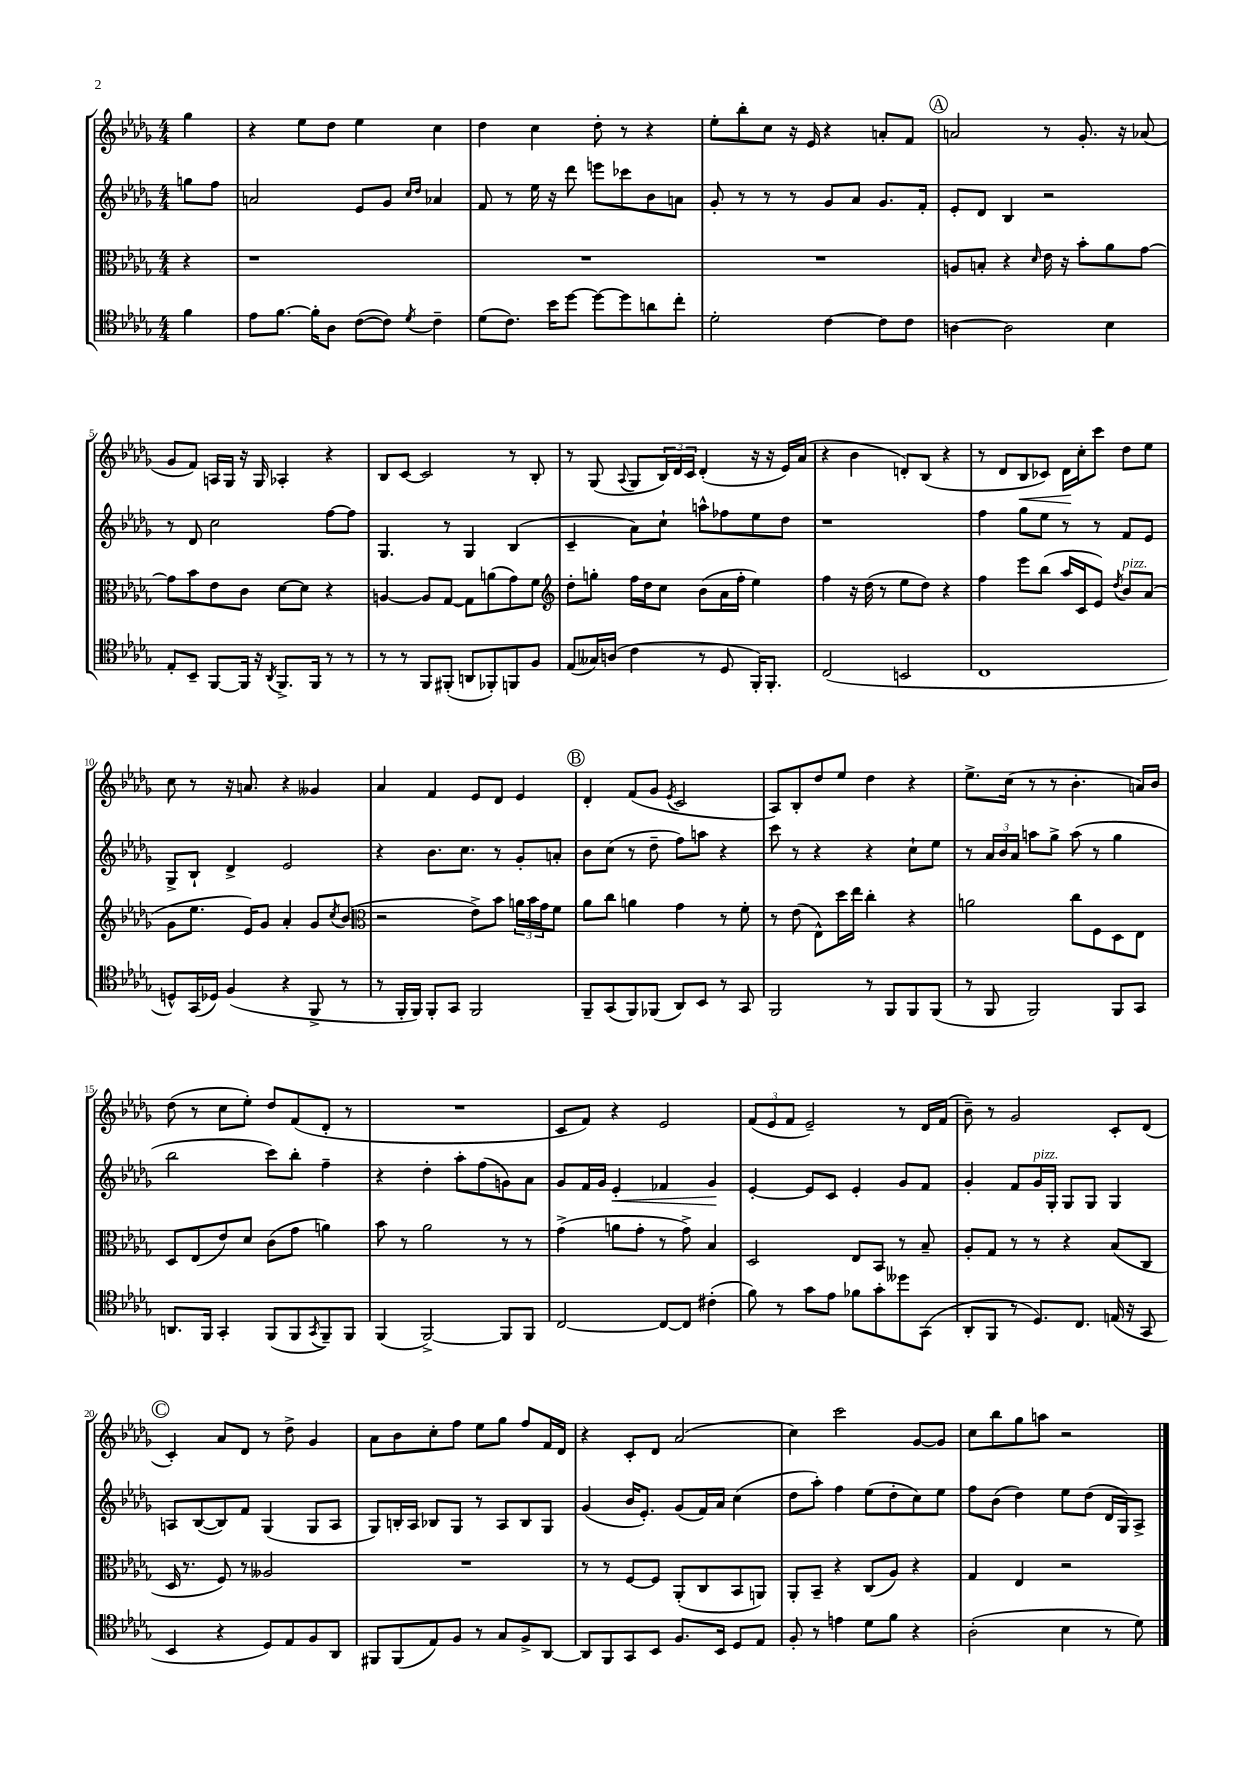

**kern	**kern	**kern	**dynam	**kern	**dynam
*part4	*part3	*part2	*part2	*part1	*part1
*staff4	*staff3	*staff2	*staff2	*staff1	*staff1
*clefC4	*clefC3	*clefG2	*	*clefG2	*
*k[b-e-a-d-g-]	*k[b-e-a-d-g-]	*k[b-e-a-d-g-]	*	*k[b-e-a-d-g-]	*
*M4/4	*M4/4	*M4/4	*	*M4/4	*
=	=	=	=	=	=
4f\	4r	8ggn\L	.	4gg-\	.
.	.	8ff\J	.	.	.
=1	=1	=1	=1	=1	=1
8e-\L	1r	2an/	.	4r	.
[8.f\J	.	.	.	.	.
.	.	.	.	8ee-\L	.
16f'\KL]	.	.	.	.	.
8A-\J	.	.	.	8dd-\J	.
([8c\L	.	8e-/L	.	4ee-\	.
8c\J])	.	8g-/J	.	.	.
.	.	16qqcc/LL	.	.	.
8qd-/	.	16qqdd-/JJ	.	.	.
4c~\	.	4a-X/	.	4cc\	.
=2	=2	=2	=2	=2	=2
(8d-\L	1r	8f/	.	4dd-\	.
8.c\J)	.	8r	.	.	.
.	.	16ee-\	.	4cc\	.
16b-\KL	.	16r	.	.	.
[8dd-\J	.	8ddd-\	.	.	.
8dd-\L_	.	8eeen\L	.	8dd-'\	.
8dd-\]	.	8ccc-X\	.	8r	.
8an\	.	8b-\	.	4r	.
8cc'\J	.	8an\J	.	.	.
=3	=3	=3	=3	=3	=3
2d-'\	1r	8g-'/	.	8ee-'\L	.
.	.	8r	.	8bb-'\	.
.	.	8r	.	8cc\J	.
.	.	8r	.	16r	.
.	.	.	.	16e-/	.
[4c\	.	8g-/L	.	4r	.
.	.	8a-/J	.	.	.
8c\L]	.	8.g-/L	.	8an'/L	.
8c\J	.	.	.	8f/J	.
.	.	16f'/Jk	.	.	.
!!LO:REH:place=s1:t=A
=4	=4	=4	=4	=4	=4
[4An\	8An/L	8e-'/L	.	2an/	.
.	8Bn'/J	8d-/J	.	.	.
2A\]	4r	4B-/	.	.	.
.	16qqd-/	.	.	.	.
.	16e-\	2r	.	8r	.
.	16r	.	.	.	.
.	8b-'\L	.	.	8.g-'/	.
4B-\	8a-\	.	.	.	.
.	.	.	.	16r	.
.	[8g-\J	.	.	(8a-X/	.
!!LO:LB:g=z
=5	=5	=5	=5	=5	=5
8E-'/L	8g-\L]	8r	.	8g-/L	.
8BB-~/J	8b-\	8d-/	.	8f/J)	.
[8FF/L	8e-\	2cc\	.	16An/LL	.
.	.	.	.	16G-/JJ	.
16FF/Jk]	8c\J	.	.	16r	.
16r	.	.	.	16G-/	.
8qAA-/	.	.	.	.	.
8.FF^/L	[8d-\L	.	.	4A-X'/	.
.	8d-\J]	.	.	.	.
16FF/Jk	.	.	.	.	.
8r	4r	[8ff\L	.	4r	.
8r	.	8ff\J]	.	.	.
=6	=6	=6	=6	=6	=6
8r	[4An/	4.G-/	.	8B-/L	.
8r	.	.	.	[8c/J	.
8FF/L	8A/L]	.	.	2c/]	.
(8FF#X'/J	[8G-/J	8r	.	.	.
8AAn/L	8G-\L]	4G-/	.	.	.
8FF-X'/)	(8an\	.	.	.	.
8FFn/	8g-\)	(4B-/	.	8r	.
8F/J	8f\J	.	.	8B-'/	.
=7	=7	=7	=7	=7	=7
*	*clefG2	*	*	*	*
(8E-/L	8dd-'\L	4c~/	.	8r	.
16G--X/L)	8ggn'\J	.	.	(8G-/	.
(16An/JJ	.	.	.	.	.
.	.	.	.	8qqA-/	.
4c\	16ff\LL	8a-\L)	.	8G-/L	.
.	16dd-\J	.	.	.	.
.	8cc\J	8cc`\J	.	24B-/L)	.
.	.	.	.	24d-/	.
.	.	.	.	24c/JJ	.
8r	(8b-\L	8aan^^\L	.	(4d-'/	.
8D-/	16a-\L	8ff-X\	.	.	.
.	16ff'\JJ	.	.	.	.
16FF'/KL)	4ee-\)	8ee-\	.	16r	.
8.FF'/J	.	.	.	16r	.
.	.	8dd-\J	.	16e-/LL)	.
.	.	.	.	(16a-/JJ	.
=8	=8	=8	=8	=8	=8
(2C/	4ff\	1r	.	4r	.
.	16r	.	.	4b-\	.
.	(16dd-\	.	.	.	.
.	8r	.	.	.	.
2BBn/	8ee-\L	.	.	8dn'/L)	.
.	8dd-\J)	.	.	(8B-/J	.
.	4r	.	.	4r	.
=9	=9	=9	=9	=9	=9
1C	4ff\	4ff\	.	8r	.
.	.	.	.	8d-/L	.
!	!	!	!	!	!LO:HP:b
.	8eee-\L	8gg-\L	.	8B-/	<
.	(8bb-\J	8ee-\J	.	8c-X/J)	.
.	16aa-/LL	8r	.	16d-\LL	.
.	16c/J	.	.	16cc'\J	[
.	8e-/J)	8r	.	8ccc\J	.
.	8qdd-/	.	.	.	.
!	!LO:TX:a:i:t=pizz.	!	!	!	!
.	8b-/L	8f/L	.	8dd-\L	.
.	(8a-/J	8e-/J	.	8ee-\J	.
!!LO:LB:g=z
=10	=10	=10	=10	=10	=10
8Dn^^/L)	8g-\L	8G-^/L	.	8cc\	.
(16GG-/L	8.ee-\J	8B-`/J	.	8r	.
16D-X/JJ)	.	.	.	.	.
(4F/	.	4d-^/	.	16r	.
.	16e-/KL)	.	.	8.an/	.
.	8g-/J	.	.	.	.
4r	4a-'/	2e-/	.	4r	.
8FF^/	8g-/L	.	.	4g--X/	.
.	8qcc/	.	.	.	.
8r	(8b-/J	.	.	.	.
=11	=11	=11	=11	=11	=11
*	*clefC3	*	*	*	*
8r	2r	4r	.	4a-/	.
16FF'/LL	.	.	.	.	.
16FF/JJ)	.	.	.	.	.
8FF'/L	.	8.b-\L	.	4f/	.
8GG-/J	.	.	.	.	.
.	.	8.cc\J	.	.	.
2FF/	8e-^\L)	.	.	8e-/L	.
.	8b-\J	8r	.	8d-/J	.
.	24an\LL	8g-'/L	.	4e-/	.
.	24b-\	.	.	.	.
.	24g-\J	.	.	.	.
.	8f\J	8an'/J	.	.	.
!!LO:REH:place=s1:t=B
=12	=12	=12	=12	=12	=12
8FF~/L	8a-\L	8b-\L	.	4d-'/	.
(8GG-/	8cc\J	(8cc\J	.	.	.
8FF/)	4an\	8r	.	(8f/L	.
(8FF-X/J	.	8dd-~\	.	8g-/J	.
.	.	.	.	8qe-/	.
8AA-/L)	4g-\	8ff\L)	.	2c/	.
8BB-/J	.	8aan\J	.	.	.
8r	8r	4r	.	.	.
8GG-/	8f'\	.	.	.	.
=13	=13	=13	=13	=13	=13
2FF/	8r	8ccc\	.	8A-/L)	.
.	(8e-\	8r	.	8B-'/	.
.	8E-^^\L)	4r	.	8dd-/	.
.	16dd-\L	.	.	8ee-/J	.
.	16ee-\JJ	.	.	.	.
8r	4cc'\	4r	.	4dd-\	.
8FF/L	.	.	.	.	.
8FF/	4r	8cc`\L	.	4r	.
(8FF/J	.	8ee-\J	.	.	.
=14	=14	=14	=14	=14	=14
8r	2an\	8r	.	8.ee-^\L	.
8FF/	.	24a-/LL	.	.	.
.	.	24b-/	.	.	.
.	.	.	.	(16cc\Jk	.
.	.	24a-/JJ	.	.	.
2FF/)	.	8aan\L	.	8r	.
.	.	8gg-^\J	.	8r	.
.	8cc\L	(8aa\	.	4.b-'\	.
.	8F\	8r	.	.	.
8FF/L	8D-\	4gg-\	.	.	.
8GG-/J	8E-\J	.	.	16an/LL)	.
.	.	.	.	16b-/JJ	.
!!LO:LB:g=z
=15	=15	=15	=15	=15	=15
8.AAn/L	8D-/L	2bb-\	.	(8dd-\	.
.	(8E-/	.	.	8r	.
16FF/Jk	.	.	.	.	.
4GG-'/	8e-/)	.	.	8cc\L	.
.	8d-/J	.	.	8ee-'\J)	.
(8FF/L	(8c\L	8ccc\L)	.	8dd-/L	.
8FF/	8g-\J	8bb-'\J	.	(8f/	.
8qGG-/	.	.	.	.	.
8FF~/)	4an\)	4ff~\	.	8d-'/J	.
8FF/J	.	.	.	8r	.
=16	=16	=16	=16	=16	=16
(4FF/	8b-\	4r	.	1r	.
.	8r	.	.	.	.
[2FF^/)	2a-\	4dd-'\	.	.	.
.	.	8aa-'\L	.	.	.
.	.	(8ff\	.	.	.
8FF/L]	8r	8gn\)	.	.	.
8FF/J	8r	8a-\J	.	.	.
=17	=17	=17	=17	=17	=17
[2C/	(4g-^\	8g-/L	.	8c/L	.
.	.	16f/L	.	8f/J)	.
.	.	16g-/JJ	.	.	.
!	!	!	!LO:HP:b	!	!
.	8an\L	4e-'/	<	4r	.
.	8g-'\J	.	.	.	.
8C/L_	8r	4f-X/	.	2e-/	.
8C/J]	8g-^\)	.	.	.	.
(4c#X'\	4B-/	4g-/	.	.	.
.	.	.	[	.	.
=18	=18	=18	=18	=18	=18
8f\)	2D-/	[4e-'/	.	(12f/L	.
.	.	.	.	12e-/	.
8r	.	.	.	.	.
.	.	.	.	12f/J	.
8g-\L	.	8e-/L]	.	2e-~/)	.
8e-\J	.	8c/J	.	.	.
8f-X\L	8E-/L	4e-'/	.	.	.
8g-'\	8BB-/J	.	.	.	.
8dd--X\	8r	8g-/L	.	8r	.
(8GG-\J	8B-~/	8f/J	.	16d-/LL	.
.	.	.	.	(16f/JJ	.
=19	=19	=19	=19	=19	=19
8AA-'/L	8A-'/L	4g-'/	.	8b-~\)	.
8FF/J	8G-/J	.	.	8r	.
8r	8r	8f/L	.	2g-/	.
!	!	!LO:TX:a:i:t=pizz.	!	!	!
8.D-/L)	8r	16g-/L	.	.	.
.	.	16G-'/JJ	.	.	.
.	4r	8G-/L	.	.	.
8.C/J	.	.	.	.	.
.	.	8G-/J	.	.	.
(16En/	(8B-/L	4G-/	.	8c'/L	.
16r	.	.	.	.	.
8GG-/	8C/J	.	.	(8d-/J	.
!!LO:LB:g=z
!!LO:REH:place=s1:t=C
=20	=20	=20	=20	=20	=20
4BB-/	16D-/	8An/L	.	4c'/)	.
.	8.r	.	.	.	.
.	.	([8B-/	.	.	.
4r	8F/)	8B-/])	.	8a-/L	.
.	8r	8f/J	.	8d-/J	.
8D-/L)	2A--X/	(4G-/	.	8r	.
8E-/	.	.	.	8dd-^\	.
8F/	.	8G-/L	.	4g-/	.
8AA-/J	.	8A/J	.	.	.
=21	=21	=21	=21	=21	=21
8FF#X/L	1r	8G-/L)	.	8a-\L	.
(8FF#/	.	16Bn'/L	.	8b-\	.
.	.	16A-/JJ	.	.	.
8E-/)	.	8B-X/L	.	8cc'\	.
8F/J	.	8G-/J	.	8ff\J	.
8r	.	8r	.	8ee-\L	.
8G-/L	.	8A-/L	.	8gg-\J	.
8F^/	.	8B-/	.	8ff/L	.
[8AA-/J	.	8G-/J	.	16f/L	.
.	.	.	.	16d-/JJ	.
=22	=22	=22	=22	=22	=22
8AA-/L]	8r	(4g-/	.	4r	.
8FF/	8r	.	.	.	.
8GG-/	[8F/L	16b-/KL	.	8c'/L	.
.	.	8.e-'/J)	.	.	.
8BB-/J	8F/J]	.	.	8d-/J	.
8.F/L	(8AA-'/L	(8g-/L	.	(2a-/	.
.	8C/	16f/L)	.	.	.
16BB-/Jk	.	16a-/JJ	.	.	.
8D-/L	8BB-/	(4cc\	.	.	.
8E-/J	8AAn/J)	.	.	.	.
=23	=23	=23	=23	=23	=23
8F'/	8AA-'/L	8dd-\L	.	4cc\)	.
8r	8BB-~/J	8aa-'\J)	.	.	.
4en\	4r	4ff\	.	2ccc\	.
8d-\L	(8C/L	(8ee-\L	.	.	.
8f\J	8A-/J)	8dd-'\	.	.	.
4r	4r	8cc\)	.	[8g-/L	.
.	.	8ee-\J	.	8g-/J]	.
=24	=24	=24	=24	=24	=24
(2A-'\	4G-/	8ff\L	.	8cc\L	.
.	.	(8b-\J	.	8bb-\	.
.	4E-/	4dd-\)	.	8gg-\	.
.	.	.	.	8aan\J	.
4B-\	2r	8ee-\L	.	2r	.
.	.	(8dd-\J	.	.	.
8r	.	16d-/LL	.	.	.
.	.	16G-/J)	.	.	.
8d-\)	.	8A-^/J	.	.	.
==	==	==	==	==	==
*-	*-	*-	*-	*-	*-
